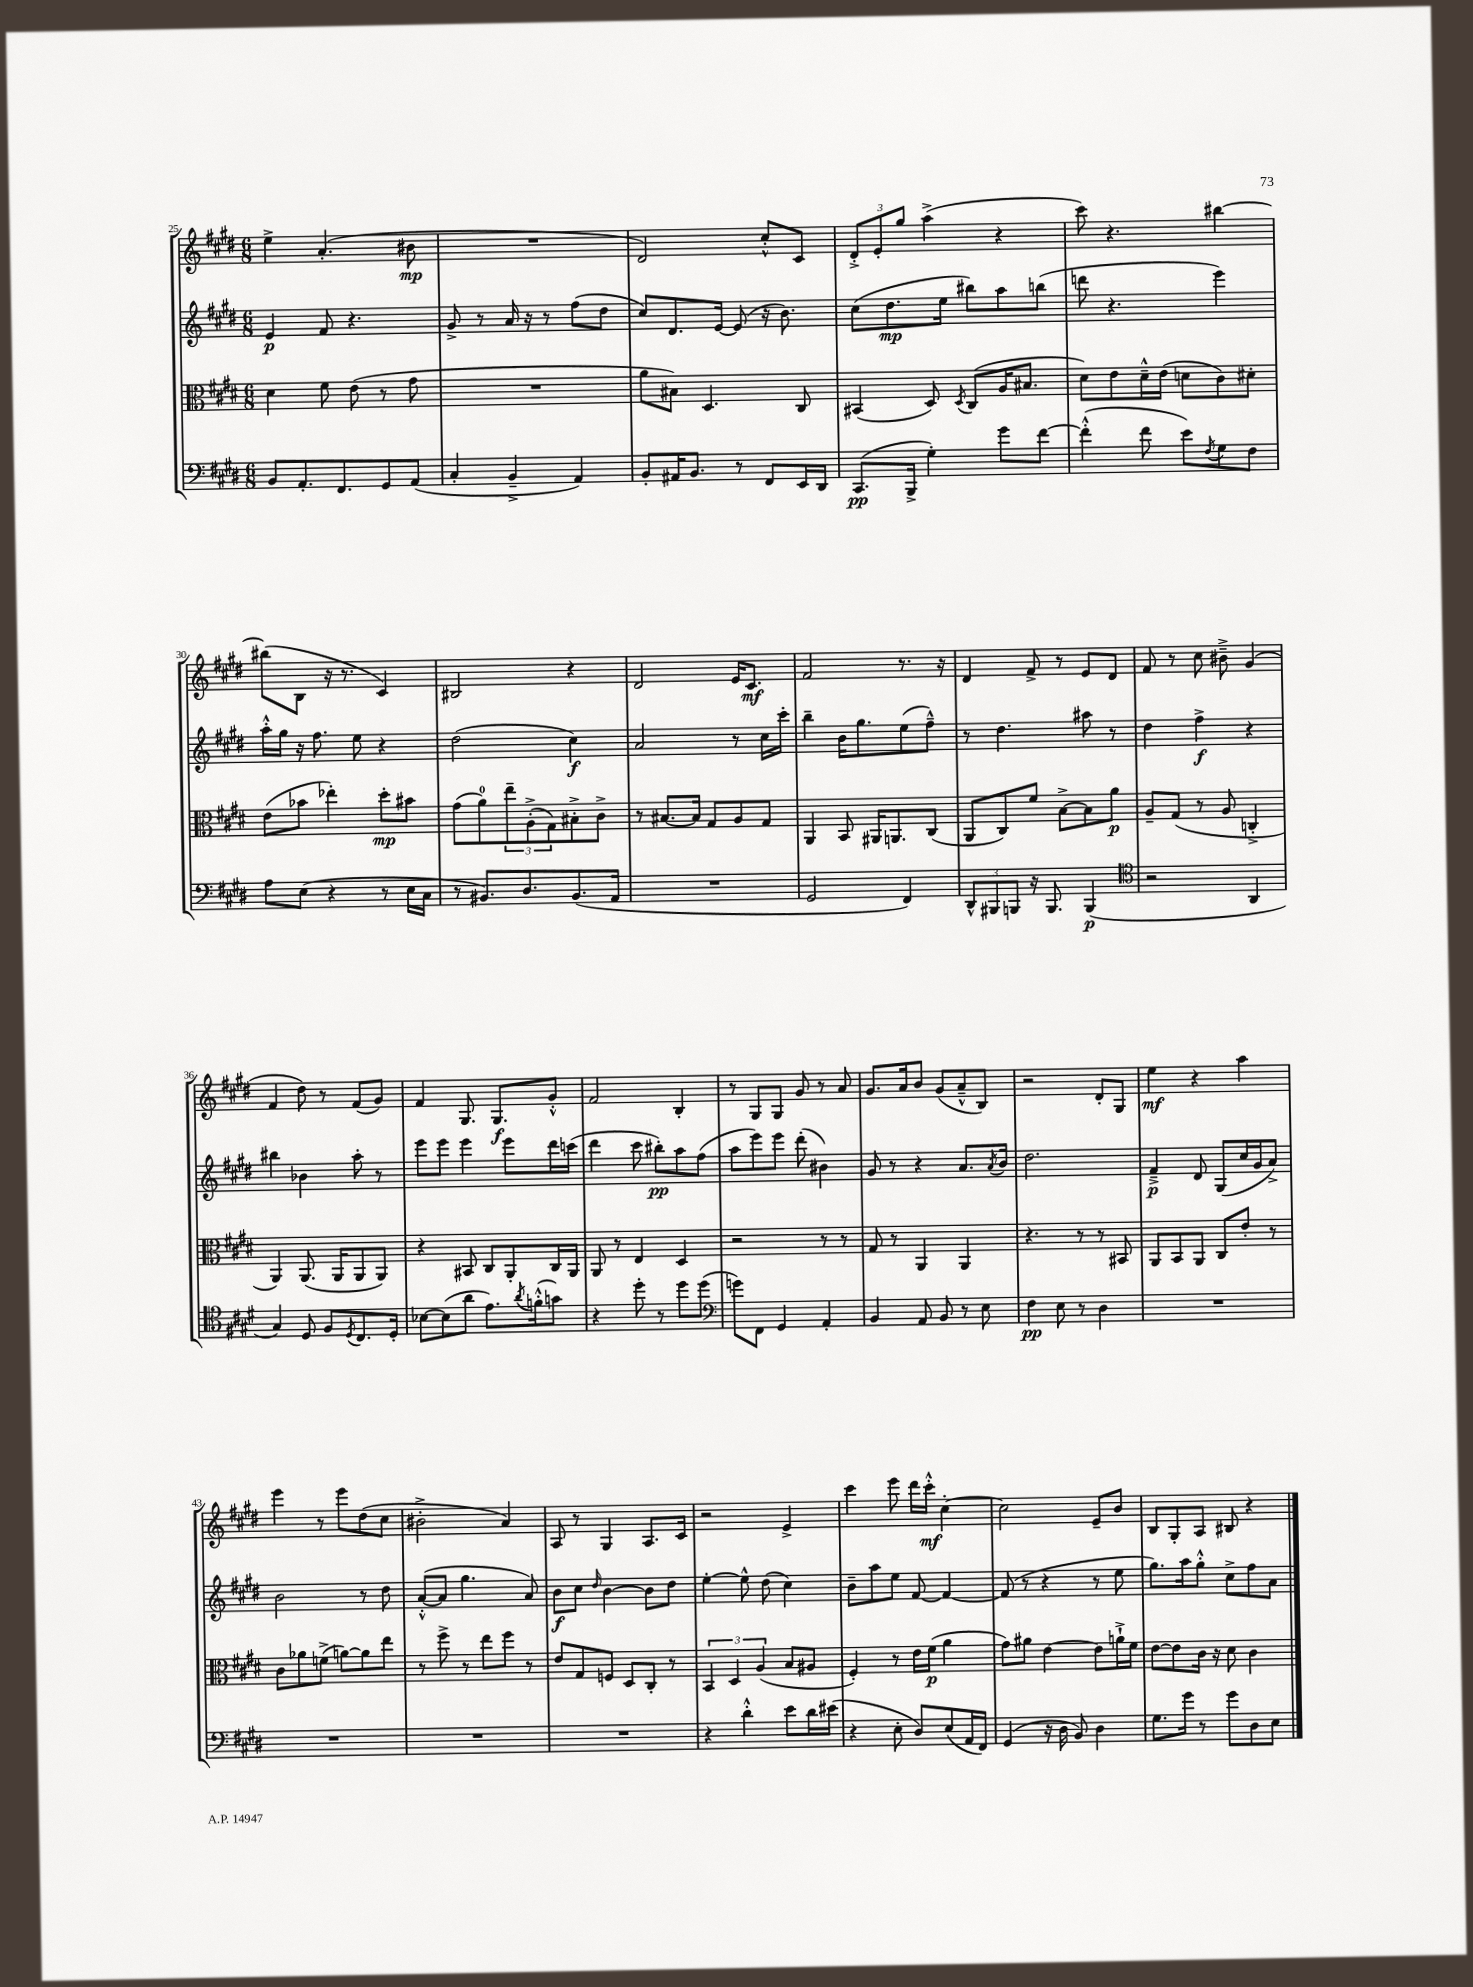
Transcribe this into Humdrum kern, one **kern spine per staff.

**kern	**dynam	**kern	**dynam	**kern	**dynam	**kern	**dynam
*part4	*part4	*part3	*part3	*part2	*part2	*part1	*part1
*staff4	*staff4	*staff3	*staff3	*staff2	*staff2	*staff1	*staff1
*clefF4	*	*clefC3	*	*clefG2	*	*clefG2	*
*k[f#c#g#d#]	*	*k[f#c#g#d#]	*	*k[f#c#g#d#]	*	*k[f#c#g#d#]	*
*M6/8	*	*M6/8	*	*M6/8	*	*M6/8	*
=25	=25	=25	=25	=25	=25	=25	=25
8BB/L	.	4d#\	.	4e/	p	4ee^\	.
8.AA'/	.	.	.	.	.	.	.
.	.	8f#\	.	8f#/	.	(4.a'/	.
8.FF#/	.	.	.	.	.	.	.
.	.	(8e\	.	4.r	.	.	.
8GG#/	.	8r	.	.	.	.	.
(8AA/J	.	8g#\	.	.	.	8b#X\	mp
=26	=26	=26	=26	=26	=26	=26	=26
4C#'/	.	2.r	.	8g#^/	.	2.r	.
.	.	.	.	8r	.	.	.
4BB~^/	.	.	.	16a/	.	.	.
.	.	.	.	16r	.	.	.
.	.	.	.	8r	.	.	.
4AA/)	.	.	.	(8ff#\L	.	.	.
.	.	.	.	8dd#\J	.	.	.
=27	=27	=27	=27	=27	=27	=27	=27
8BB'/L	.	8a\L	.	8cc#/L)	.	2d#/)	.
16AA#X/K	.	8B#X\J)	.	8.d#/	.	.	.
8.BB/J	.	.	.	.	.	.	.
.	.	4.D#/	.	.	.	.	.
.	.	.	.	[16e/Jk	.	.	.
8r	.	.	.	(8e/]	.	.	.
8FF#/L	.	.	.	16r	.	8cc#'^^/L	.
.	.	.	.	8.b\)	.	.	.
16EE/L	.	8C#/	.	.	.	8c#/J	.
16DD#/JJ	.	.	.	.	.	.	.
=28	=28	=28	=28	=28	=28	=28	=28
(8.CC#/L	pp	(4BB#X/	.	(8cc#\L	.	12d#'^/L	.
.	.	.	.	.	.	12e'/	.
.	.	.	.	8.dd#\	mp	.	.
.	.	.	.	.	.	12gg#/J	.
16BBB^/Jk	.	.	.	.	.	.	.
4G#'\)	.	8D#/)	.	.	.	(4aa^\	.
.	.	.	.	16ee\Jk	.	.	.
.	.	8qD#/	.	.	.	.	.
.	.	(8C#/L	.	8bb#X\L)	.	.	.
8g#\L	.	16A/K	.	8aa\	.	4r	.
.	.	8.B#X/J	.	.	.	.	.
[8f#\J	.	.	.	(8bbn\J	.	.	.
=29	=29	=29	=29	=29	=29	=29	=29
(4f#'^^\]	.	8d#\L)	.	8dddn\	.	8ccc#\)	.
.	.	8e\	.	4.r	.	4.r	.
8f#\	.	16d#~^^\L	.	.	.	.	.
.	.	(16e\JJ	.	.	.	.	.
8e\L)	.	8dn\L	.	.	.	.	.
8qF#/	.	.	.	.	.	.	.
8G#\	.	8c#\)	.	4eee\)	.	[4bb#X\	.
8F#\J	.	8d#X'\J	.	.	.	.	.
!!LO:LB:g=z
=30	=30	=30	=30	=30	=30	=30	=30
8A\L	.	(8e\L	.	16aa'^^\LL	.	(8bb#X\L]	.
.	.	.	.	16gg#\JJ	.	.	.
(8E\J	.	8b-X\J	.	16r	.	8B\J	.
.	.	.	.	8.ff#\	.	.	.
4r	.	4ee-X'\)	.	.	.	16r	.
.	.	.	.	.	.	8.r	.
.	.	.	.	8ee\	.	.	.
8r	.	8dd#'\L	mp	4r	.	4c#/)	.
16E\LL	.	8b#X\J	.	.	.	.	.
16C#\JJ	.	.	.	.	.	.	.
=31	=31	=31	=31	=31	=31	=31	=31
8r	.	(8g#\L	.	(2dd#\	.	2B#X/	.
8.BB#X/L)	.	8a\)	.	.	.	.	.
.	.	12ee~\	.	.	.	.	.
8.D#/	.	.	.	.	.	.	.
.	.	(12A'^\	.	.	.	.	.
.	.	12G#\)	.	.	.	.	.
(8.BB#/	.	8B#X'^\	.	4cc#\)	f	4r	.
.	.	8c#^\J	.	.	.	.	.
16AA/Jk	.	.	.	.	.	.	.
=32	=32	=32	=32	=32	=32	=32	=32
2.r	.	8r	.	2a/	.	2d#/	.
.	.	[8.B#X/L	.	.	.	.	.
.	.	16B#/Jk]	.	.	.	.	.
.	.	8G#/L	.	.	.	.	.
.	.	8A/	.	8r	.	16e/KL	.
.	.	.	.	.	.	8.c#/J	mf
.	.	8G#/J	.	16cc#\LL	.	.	.
.	.	.	.	16ccc#'\JJ	.	.	.
=33	=33	=33	=33	=33	=33	=33	=33
2GG#/	.	4AA/	.	4bb~\	.	2f#/	.
.	.	8BB/	.	16b\KL	.	.	.
.	.	.	.	8.gg#\	.	.	.
.	.	16AA#X/KL	.	.	.	.	.
.	.	8.AAn/	.	.	.	.	.
4FF#/)	.	.	.	(8ee\	.	8.r	.
.	.	(8C#/J	.	8ff#~^^\J)	.	.	.
.	.	.	.	.	.	16r	.
=34	=34	=34	=34	=34	=34	=34	=34
12DD#^^/L	.	8AA/L	.	8r	.	4d#/	.
12BBB#X/	.	.	.	.	.	.	.
.	.	8C#/)	.	4.dd#\	.	.	.
12BBBn/J	.	.	.	.	.	.	.
16r	.	8f#/J	.	.	.	8f#^/	.
8.BBB/	.	.	.	.	.	.	.
.	.	[8B^\L	.	.	.	8r	.
(4BBB/	p	8B\]	.	8aa#X\	.	8e/L	.
.	.	8a\J	p	8r	.	8d#/J	.
=35	=35	=35	=35	=35	=35	=35	=35
*clefC4	*	*	*	*	*	*	*
2r	.	8A~/L	.	4dd#\	.	8f#/	.
.	.	(8G#/J	.	.	.	8r	.
.	.	8r	.	4ff#^\	f	8cc#\	.
.	.	8A/	.	.	.	8b#X~^\	.
4AA/	.	4Cn'^/	.	4r	.	(4g#/	.
!!LO:LB:g=z
=36	=36	=36	=36	=36	=36	=36	=36
4G#/)	.	4AA/)	.	4bb#X\	.	4f#/	.
8D#/	.	(8.AA/	.	4b-X\	.	8dd#\)	.
8F#/L	.	.	.	.	.	8r	.
.	.	16AA/KL	.	.	.	.	.
8qD#/	.	.	.	.	.	.	.
8.C#/	.	8AA/	.	8aa'\	.	(8f#/L	.
.	.	8AA/J)	.	8r	.	8g#/J)	.
16D#'/Jk	.	.	.	.	.	.	.
=37	=37	=37	=37	=37	=37	=37	=37
[8B-X\L	.	4r	.	8eee\L	.	4f#/	.
(8B-\]	.	.	.	8eee\J	.	.	.
8a\J	.	8BB#X/	.	4eee\	.	8.G#/	.
8.e\L)	.	8C#/L	.	.	.	.	.
.	.	.	.	.	.	8.G#/L	f
.	.	8AA'/	.	8eee\L	.	.	.
8qa/	.	.	.	.	.	.	.
(16fn'^^\k	.	.	.	.	.	.	.
8gn\J)	.	16C#/L	.	16ddd#\L	.	8g#'^^/J	.
.	.	16AA/JJ	.	(16cccn\JJ	.	.	.
=38	=38	=38	=38	=38	=38	=38	=38
4r	.	8AA/	.	4ddd#\	.	2f#/	.
.	.	8r	.	.	.	.	.
8dd#'\	.	4E/	.	8ccc#\	.	.	.
8r	.	.	.	8bb#X'\L)	pp	.	.
8dd#\L	.	4D#/	.	8aa\	.	4B'/	.
(8dd#\J	.	.	.	(8ff#\J	.	.	.
=39	=39	=39	=39	=39	=39	=39	=39
*clefF4	*	*	*	*	*	*	*
8gn\L)	.	2r	.	8aa\L	.	8r	.
8FF#\J	.	.	.	8eee\)	.	8G#/L	.
4GG#/	.	.	.	8eee\J	.	8G#/J	.
.	.	.	.	(8ddd#'\	.	8g#/	.
4AA'/	.	8r	.	4b#X\)	.	8r	.
.	.	8r	.	.	.	8a/	.
=40	=40	=40	=40	=40	=40	=40	=40
4BB/	.	8G#/	.	8g#/	.	8.g#/L	.
.	.	8r	.	8r	.	.	.
.	.	.	.	.	.	16a/k	.
8AA/	.	4AA/	.	4r	.	8b/J	.
8BB/	.	.	.	.	.	(8g#/L	.
8r	.	4AA/	.	8.a/L	.	8a~^^/	.
8E\	.	.	.	.	.	8B/J)	.
.	.	.	.	8qa/	.	.	.
.	.	.	.	16b/Jk	.	.	.
=41	=41	=41	=41	=41	=41	=41	=41
4F#\	pp	4.r	.	2.dd#\	.	2r	.
8E\	.	.	.	.	.	.	.
8r	.	8r	.	.	.	.	.
4D#\	.	8r	.	.	.	8d#'/L	.
.	.	8BB#X/	.	.	.	8G#/J	.
=42	=42	=42	=42	=42	=42	=42	=42
2.r	.	8AA/L	.	4f#~^/	p	4ee\	mf
.	.	8BB/	.	.	.	.	.
.	.	8AA/J	.	8d#/	.	4r	.
.	.	8C#/L	.	(8G#/L	.	.	.
.	.	8e'/J	.	16cc#/L	.	4aa\	.
.	.	.	.	16g#/J	.	.	.
.	.	8r	.	8a^/J)	.	.	.
!!LO:LB:g=z
=43	=43	=43	=43	=43	=43	=43	=43
2.r	.	8c#\L	.	2b\	.	4eee\	.
.	.	8a-X\	.	.	.	.	.
.	.	(8fn^\J	.	.	.	8r	.
.	.	[8an\L)	.	.	.	8eee\L	.
.	.	8a\]	.	8r	.	(8dd#\	.
.	.	8ee\J	.	8dd#\	.	8cc#\J	.
=44	=44	=44	=44	=44	=44	=44	=44
2.r	.	8r	.	([8a'^^/L	.	2b#X'^\	.
.	.	8ff#^\	.	8a/J]	.	.	.
.	.	8r	.	4.gg#\	.	.	.
.	.	8ee\L	.	.	.	.	.
.	.	8ff#\J	.	.	.	4a/)	.
.	.	8r	.	8a/)	.	.	.
=45	=45	=45	=45	=45	=45	=45	=45
2.r	.	8e/L	.	8b\L	f	8A/	.
.	.	8G#/	.	8cc#\J	.	8r	.
.	.	.	.	16qqdd#/	.	.	.
.	.	8Fn/J	.	[4b\	.	4G#/	.
.	.	8D#/L	.	.	.	.	.
.	.	8C#'/J	.	8b\L]	.	8.A/L	.
.	.	8r	.	8dd#\J	.	.	.
.	.	.	.	.	.	16c#/Jk	.
=46	=46	=46	=46	=46	=46	=46	=46
4r	.	6BB/	.	[4ee'\	.	2r	.
.	.	6D#/	.	.	.	.	.
4d#'^^\	.	.	.	8ee^^\]	.	.	.
.	.	(6A/	.	.	.	.	.
.	.	.	.	(8dd#\	.	.	.
8e\L	.	8B/L	.	4cc#\)	.	4e^/	.
16d#\L	.	8A#X/J	.	.	.	.	.
(16e#X\JJ	.	.	.	.	.	.	.
=47	=47	=47	=47	=47	=47	=47	=47
4r	.	4F#'/)	.	8b~\L	.	4ccc#\	.
.	.	.	.	8aa\	.	.	.
8E'\	.	8r	.	8ee\J	.	8eee\	.
8D#/L)	.	16e\LL	.	[8f#/	.	16ddd#\LL	.
.	.	(16f#\JJ	p	.	.	16ccc#'^^\JJ	mf
(8E/	.	4a\	.	4f#/_	.	[4cc#'\	.
16AA/L	.	.	.	.	.	.	.
16FF#/JJ)	.	.	.	.	.	.	.
=48	=48	=48	=48	=48	=48	=48	=48
(4GG#/	.	8g#\L)	.	(8f#/]	.	2cc#\]	.
.	.	8a#X\J	.	8r	.	.	.
16r	.	[4e\	.	4r	.	.	.
16D#\	.	.	.	.	.	.	.
8BB/)	.	.	.	.	.	.	.
4D#\	.	8e\L]	.	8r	.	8e~/L	.
.	.	16an`^\L	.	8ee\	.	8b/J	.
.	.	16f#\JJ	.	.	.	.	.
=49	=49	=49	=49	=49	=49	=49	=49
8.G#\L	.	[8e\L	.	8.gg#\L)	.	8B/L	.
.	.	8e\]	.	.	.	8G#'/	.
16g#\Jk	.	.	.	16aa\k	.	.	.
8r	.	16c#\Jk	.	8gg#'^^\J	.	8A/J	.
.	.	16r	.	.	.	.	.
8g#\L	.	8d#\	.	8cc#^\L	.	8B#X/	.
8D#\	.	4c#\	.	8ff#\	.	4r	.
8E\J	.	.	.	8a\J	.	.	.
==	==	==	==	==	==	==	==
*-	*-	*-	*-	*-	*-	*-	*-
